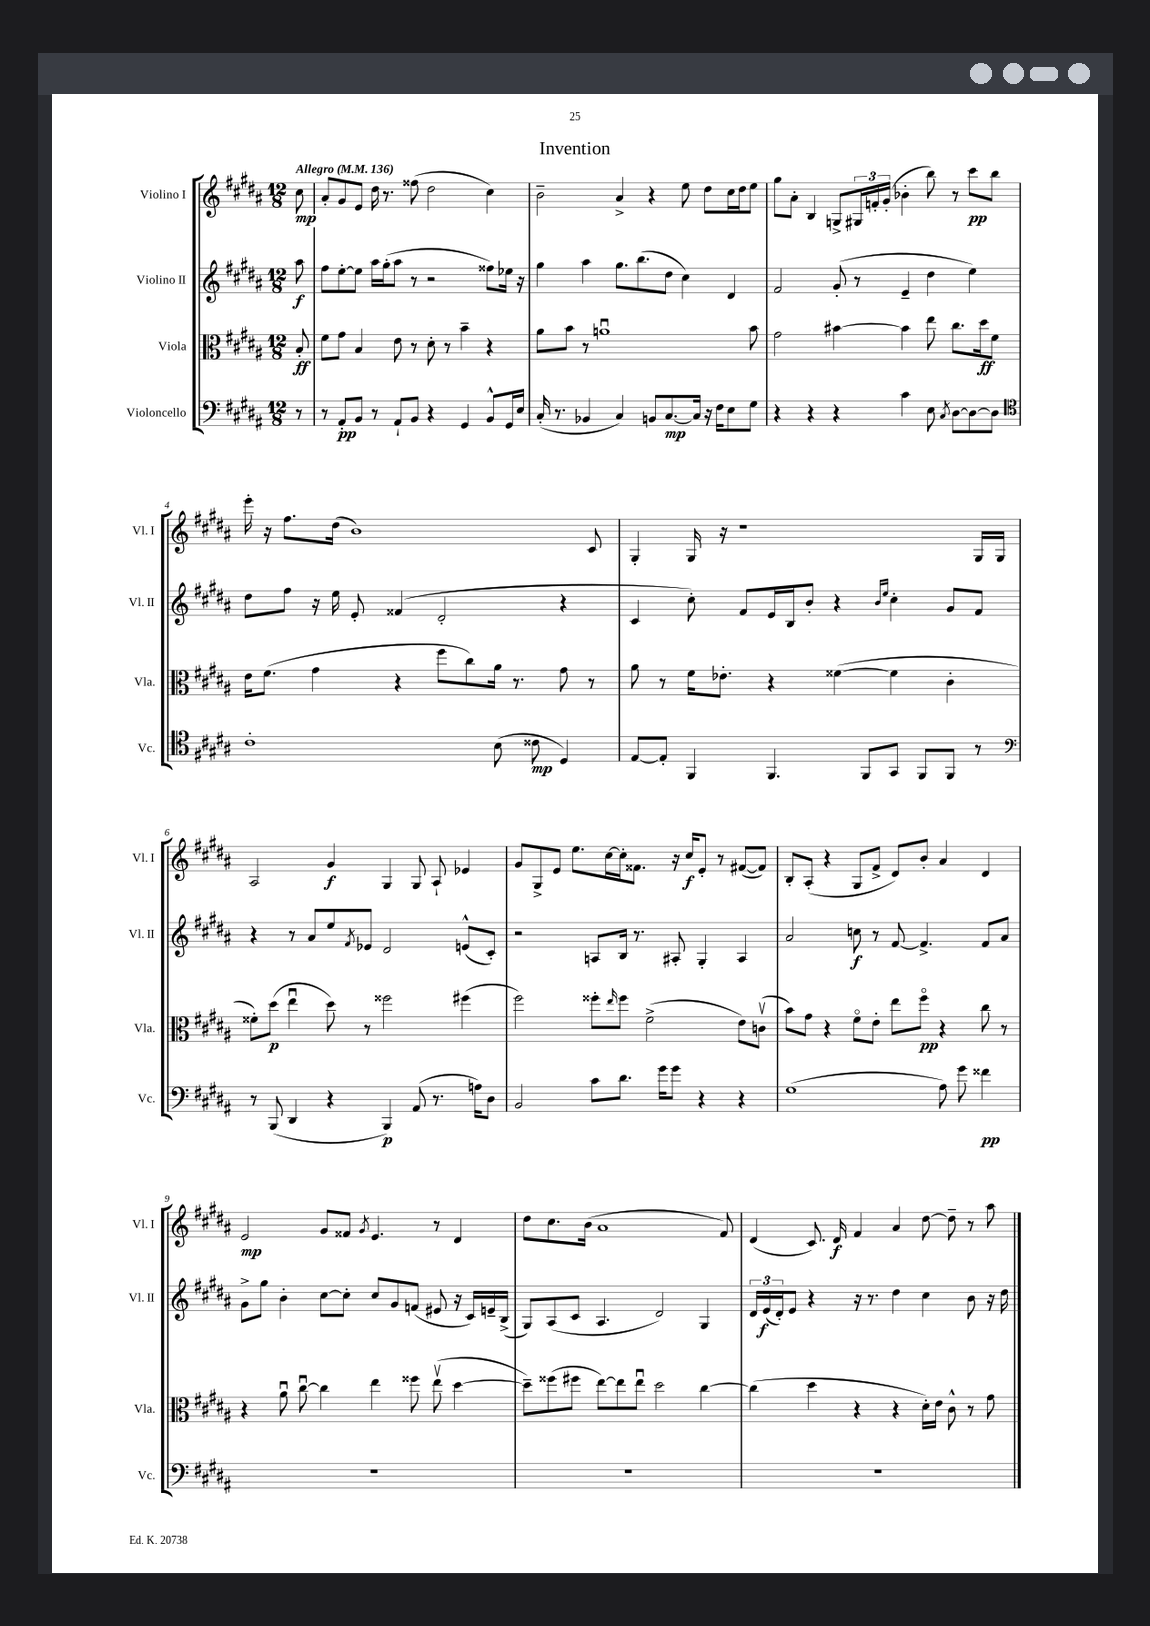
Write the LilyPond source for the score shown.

\header { title = "Invention" }
<<
\new StaffGroup <<
\new Staff = "s0" \with { instrumentName = "Violino I" shortInstrumentName = "Vl. I" } {
    \clef treble \key b \major \numericTimeSignature \time 12/8 \partial 8 \tempo "Allegro" 4 = 136
    cis''8\mp |
    ais'8-. gis'8 e'8 dis''16 r8. fisis''8( dis''2 cis''4) |
    b'2-- ais'4-> r4 e''8 dis''8 cis''16 dis''16 e''8 |
    gis''8 ais'8-. b4 g8-> \tuplet 3/2 { gis16 f'16-. gis'16-.( } bes'4-. b''8) r8 cis'''8\pp b''8 |
    e'''16-. r16 fis''8. dis''16( b'1) cis'8 |
    gis4-. gis16 r16 r1 gis16 gis16 |
    ais2 gis'4\f gis4 gis8 ais8-! ees'4 |
    gis'8 gis8-> e'8 e''8. cis''16~ cis''16-. fisis'8. r16 cis''16\f e'8-. r8 fis'8~( fis'8) |
    b8-. ais8-.( r4 gis8 fis'8-> dis'8) b'8-. ais'4 dis'4 |
    e'2\mp gis'8 fisis'8 \acciaccatura { gis'8 } e'4. r8 dis'4 |
    dis''8 cis''8. b'16( ais'1 fis'8) |
    dis'4( cis'8.) dis'16\f fis'4 ais'4 dis''8~ dis''8-- r8 ais''8 \bar "|." |
}
\new Staff = "s1" \with { instrumentName = "Violino II" shortInstrumentName = "Vl. II" } {
    \clef treble \key b \major \numericTimeSignature \time 12/8 \partial 8
    ais''8\f |
    fis''8 e''8~-. e''8 ais''16 gis''16-.( ais''8 r8 r2 fisis''8) ees''16 r16 |
    gis''4 ais''4 gis''8. b''8.( dis''8 cis''4) dis'4 |
    fis'2 gis'8-.( r8 e'4-- dis''4 e''4) |
    dis''8 fis''8 r16 e''16 e'8-. fisis'4( dis'2-. r4 |
    cis'4 cis''8-.) fis'8 e'16 b16 b'8-. r4 \grace { b'16 e''16 } cis''4-. gis'8 fis'8 |
    r4 r8 ais'8 e''8 \acciaccatura { fis'8 } ees'8 dis'2 e'8-^( cis'8-.) |
    r2 a8 b16 r8. ais8-. gis4-. ais4 |
    ais'2 c''8\f r8 fis'8~ fis'4.-> fis'8 ais'8 |
    gis'8-> gis''8 b'4-. cis''8~ cis''8-. cis''8 gis'8 f'8( eis'8 r16 cis'16) e'16-- b16->( |
    gis8) ais8( cis'8 ais4. dis'2) gis4 |
    \tuplet 3/2 { dis'16 e'16\f( dis'16-.) } e'8 r4 r16 r8. dis''4 cis''4 b'8 r16 dis''16 \bar "|." |
}
\new Staff = "s2" \with { instrumentName = "Viola" shortInstrumentName = "Vla." } {
    \clef alto \key b \major \numericTimeSignature \time 12/8 \partial 8
    b8-.\ff |
    fis'8 gis'8 b4 e'8 r8 dis'8-. r8 b'4-- r4 |
    ais'8 b'8 r8 a'1\downbow b'8 |
    gis'2 bis'4~ bis'4 e''8 cis''8. dis''16\ff fis'8 |
    e'16 fis'8.( gis'4 r4 fis''8 cis''8) ais'16 r8. gis'8 r8 |
    ais'8 r8 fis'16 ees'8.-. r4 fisis'4~( fisis'4 cis'4-. |
    fisis'8-.) dis''8\p( e''4\downbow dis''8) r8 fisis''2 fis''4( |
    fis''2) fisis''8-. \grace { e''16 } fisis''8 fis'2->( e'8) c'8\upbow( |
    b'8) gis'8 r4 fis'8\flageolet e'8-. e''8 fis''8\flageolet\pp r4 cis''8 r8 |
    r4 ais'8\downbow cis''8~\downbow cis''4 e''4 fisis''8 e''8\upbow( dis''4~ |
    dis''8--) fisis''8( fis''8 e''8~) e''8 e''8\downbow dis''2 cis''4~ |
    cis''4( dis''4 r4 r4 dis'16-.) e'16 cis'8-^ r8 gis'8 \bar "|." |
}
\new Staff = "s3" \with { instrumentName = "Violoncello" shortInstrumentName = "Vc." } {
    \clef bass \key b \major \numericTimeSignature \time 12/8 \partial 8
    r8 |
    r8 ais,8-.\pp b,8 r8 ais,8-! b,8 r4 gis,4 b,8-^ gis,16 e16 |
    cis16-.( r8. bes,4 cis4) b,8 cis8.~\mp cis16 r16 fis16 e8 gis8 |
    r4 r4 r4 cis'4 e8 \acciaccatura { cis8 } dis8~ dis8~ dis8 |
    \clef tenor cis'1-. b8( cisis'8\mp dis4) |
    e8~ e8-. fis,4 fis,4. fis,8 gis,8 fis,8 fis,8 r8 |
    \clef bass r8 b,,8( dis,4 r4 b,,4\p) ais,8( r8. a16) dis8 |
    b,2 cis'8 dis'8. gis'16 gis'8 r4 r4 |
    gis1( ais8) gis'8 fisis'4\pp |
    R1. |
    R1. |
    R1. \bar "|." |
}
>>
>>
